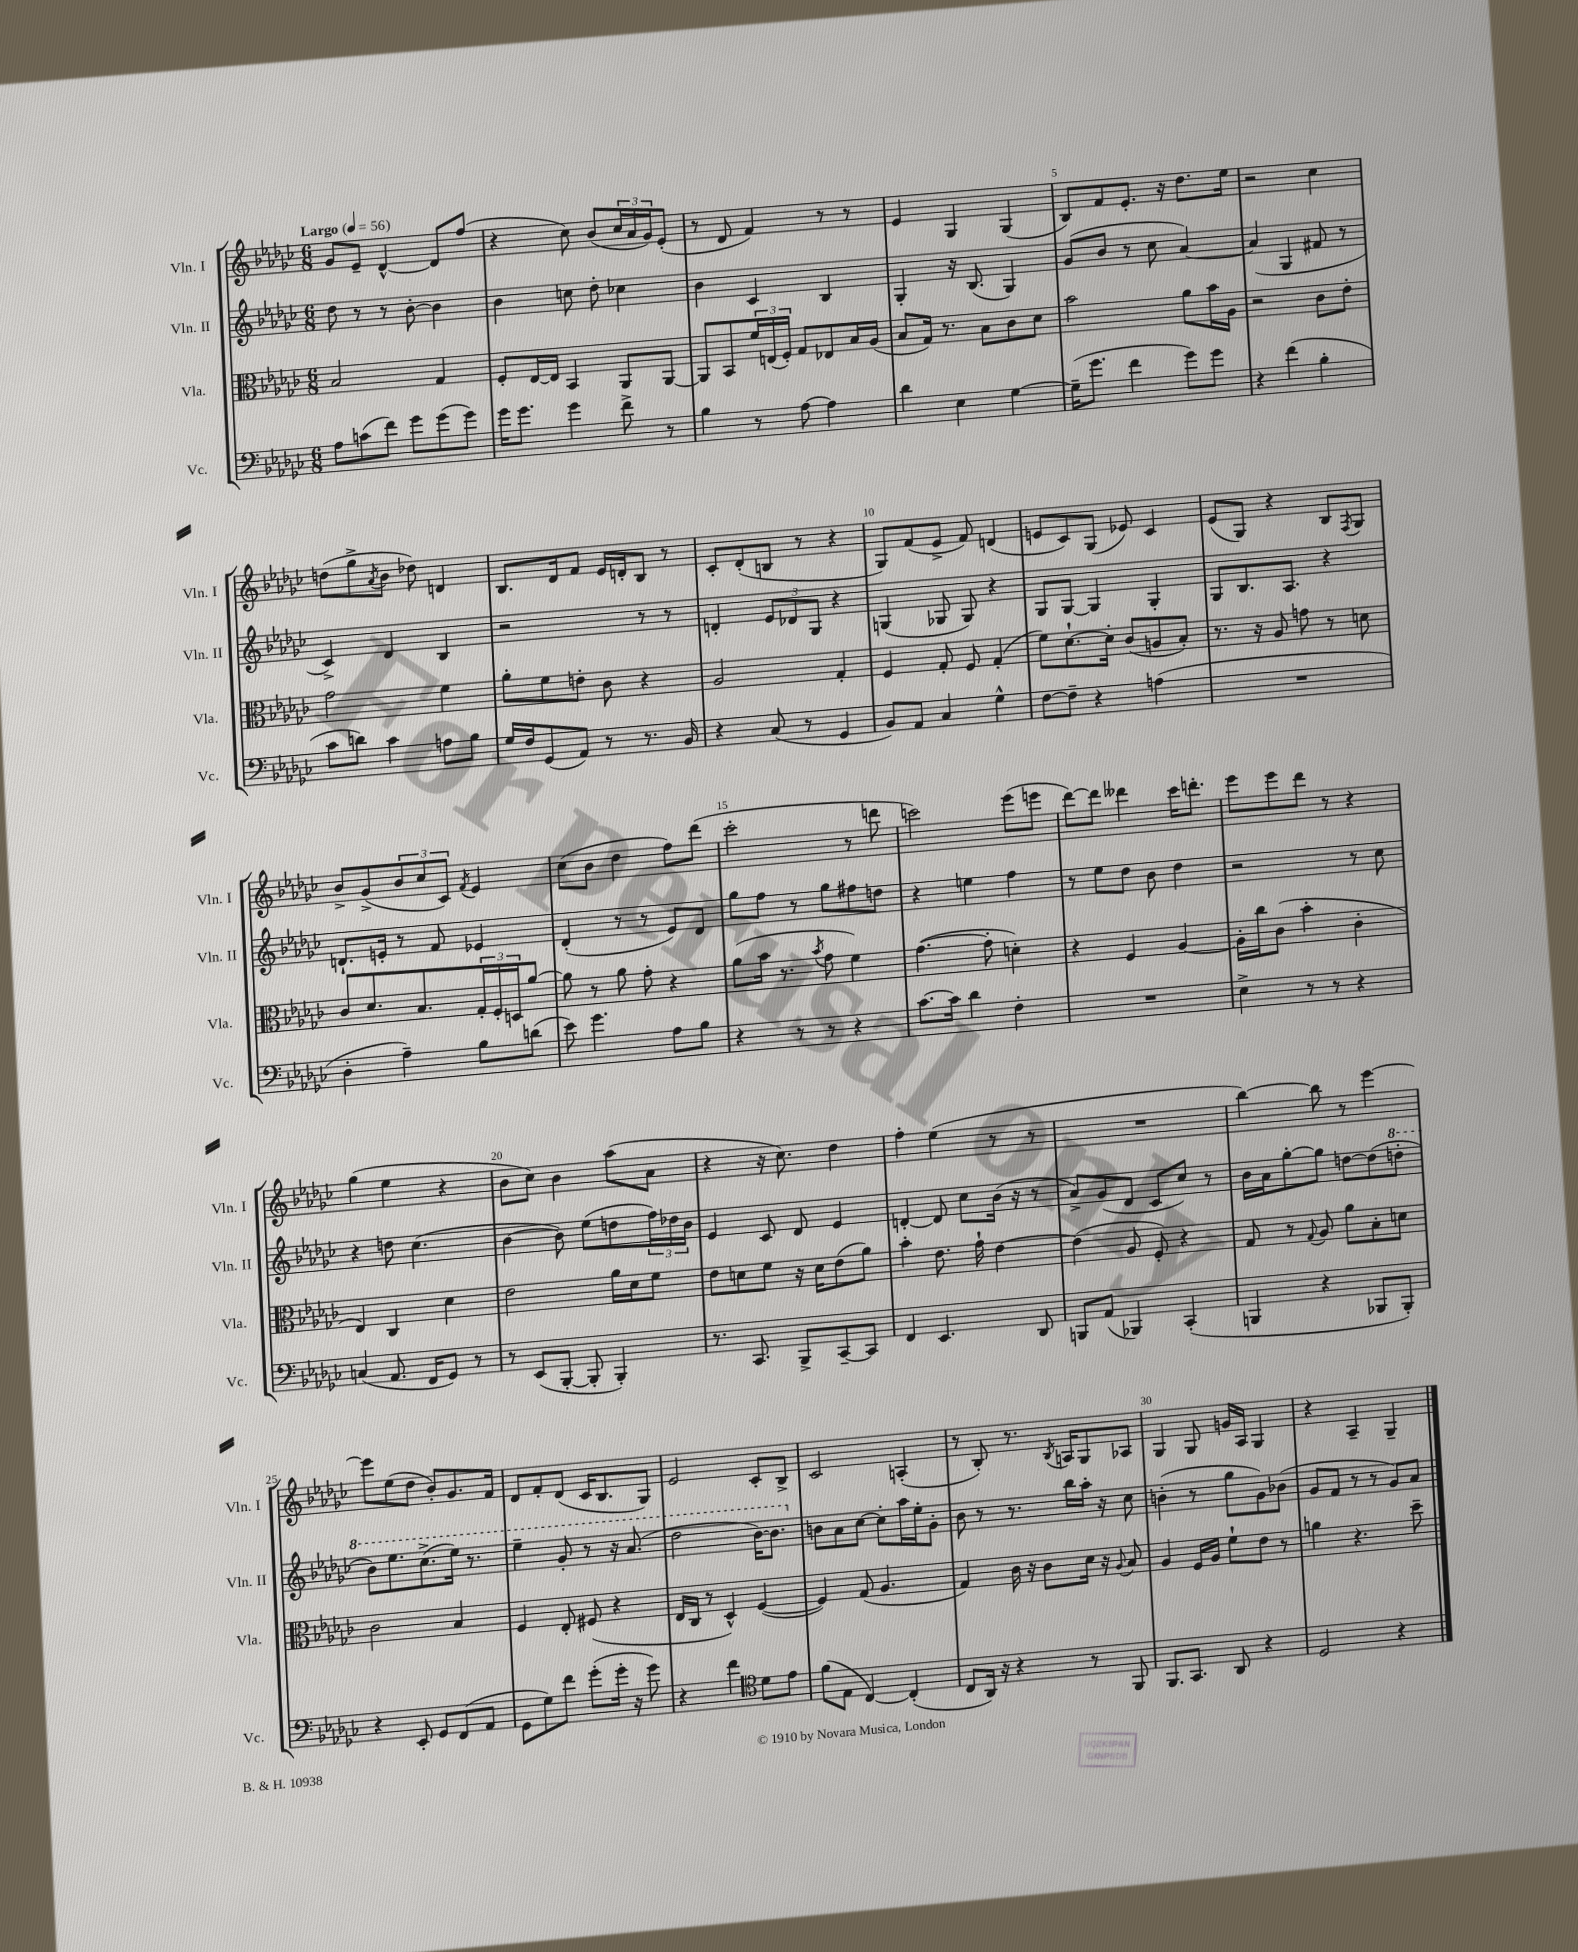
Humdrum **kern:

**kern	**kern	**kern	**kern
*part4	*part3	*part2	*part1
*staff4	*staff3	*staff2	*staff1
*I"Vc.	*I"Vla.	*I"Vln. II	*I"Vln. I
*I'Vc.	*I'Vla.	*I'Vln. II	*I'Vln. I
*clefF4	*clefC3	*clefG2	*clefG2
*k[b-e-a-d-g-c-]	*k[b-e-a-d-g-c-]	*k[b-e-a-d-g-c-]	*k[b-e-a-d-g-c-]
*M6/8	*M6/8	*M6/8	*M6/8
*MM56	*MM56	*MM56	*MM56
=1	=1	=1	=1
!	!	!	!LO:TX:a:B:t=Largo
8A-\L	2B-/	8dd-\	8g-/L
(8cn\	.	8r	8e-~/J
8f\J)	.	8r	[4d-^^/
8g-\L	.	[8b-'\	.
(8g-\	4G-/	4b-\]	8d-/L]
8g-\J)	.	.	(8ff/J
=2	=2	=2	=2
16g-\KL	8F'/L	4b-\	4r
8.g-\J	.	.	.
.	[16E-/L	.	.
.	16E-/JJ]	.	.
4g-\	4BB-/	8ccn\	8cc-\)
.	.	8dd-'\	(8b-/L
8f^\	8AA-/L	4cc-X\	24cc-/L
.	.	.	24a-/
.	.	.	24g-/J)
8r	[8AA-/J	.	(8e-'/J
=3	=3	=3	=3
4B-\	8AA-/L]	4b-\	8r
.	8BB-/	.	8d-/
8r	24f/L	4c-/	4f/)
.	(24En/	.	.
.	24F'/JJ)	.	.
[8A-\	8G-/L	.	.
4A-\]	8E-X/	4B-/	8r
.	16B-/L	.	8r
.	(16A-/JJ	.	.
=4	=4	=4	=4
4d-\	8B-/L	4G-'/	4e-/
.	16G-/Jk)	.	.
.	8.r	.	.
4E-\	.	16r	4G-/
.	.	(8.B-/	.
.	8B-\L	.	.
[4G-\	8c-\	4G-/)	(4G-/
.	8d-\J	.	.
=5	=5	=5	=5
(16G-~\KL]	2b-\	(8g-/L	8B-/L)
8.g-\J	.	.	.
.	.	8b-/J	8f/
4f\	.	8r	8.e-'/J
.	.	8cc-\	.
.	.	.	16r
8g-\L)	8a-\L	[4a-/)	8.dd-\L
8g-\J	16b-\L	.	.
.	16A-\JJ	.	16ee-\Jk
=6	=6	=6	=6
4r	2r	(4a-/]	2r
(4f\	.	4G-/	.
4B-'\	8c-\L	8f#X/	4cc-\
.	8e-'\J	8r	.
!!LO:LB:g=z
=7	=7	=7	=7
8c-\L	2g-\	4c-^/)	(8ddn\L
8dn\J)	.	.	8gg-^\
.	.	.	8qa-/
4c-\	.	4d-/	8b-\J
.	.	.	8dd-X\)
8An\L	4f\	4B-/	4dn/
8B-\J	.	.	.
=8	=8	=8	=8
16G-/LL	8a-'\L	2r	8.B-/L
16F/J	.	.	.
(8GG-/	8f\	.	.
.	.	.	16d-/k
8AA-/J)	8en'\J	.	8f/J
8r	8c-\	.	16e-/LL
.	.	.	16dn'/J
8.r	4r	8r	8B-/J
.	.	8r	8r
16BB-/	.	.	.
=9	=9	=9	=9
4r	2A-/	4dn'/	8c-'/L
.	.	.	(8d-'/
(8C-/	.	12e-/L	8Bn/J
.	.	12d-X/	.
8r	.	.	8r
.	.	12G-/J	.
4GG-/	4G-'/	4r	4r
=10	=10	=10	=10
8BB-/L)	4F/	(4Gn/	8G-/L)
8AA-/J	.	.	(8f/
4C-/	8G-'/	8G-X/	8e-^/J
.	8F/	8G-/)	8f/)
4G-^^\	(4G-'/	4r	(4dn/
=11	=11	=11	=11
[8F\L	8f\L)	8G-/L	8en/L
8F~\J]	[8.d-`\	[8G-/J	8c-/)
4r	.	4G-/]	(8G-/J
.	16d-'\Jk]	.	.
.	(8c-/L	.	8e-X/)
(4An\	8An/	4G-'/	4c-/
.	8B-'/J)	.	.
=12	=12	=12	=12
2.r	8.r	8G-/L	(8e-/L
.	.	8.B-/	8G-/J)
.	16r	.	.
.	8A-/	.	4r
.	.	8.A-/J	.
.	8gn\	.	.
.	8r	4r	8B-/L
.	.	.	8qF/
.	8dn\	.	8G-/J
!!LO:LB:g=z
=13	=13	=13	=13
4D-'\	8c-/L	8.dn`/L	8b-^/L
.	8.d-/	.	(8g-^/
.	.	16en'/Jk	.
4A-~\)	.	8r	12b-/
.	8.B-/	.	.
.	.	.	12cc-/
.	.	8f/	.
.	.	.	12c-/J)
.	.	.	8qf/
8B-\L	24G-'/L	4e-X/	4e-/
.	24F'/	.	.
.	24Dn/J	.	.
(8dn\J	[8a-/J	.	.
=14	=14	=14	=14
8e-\)	8a-\]	(4d-'/	(8cc-\L
4.g-\	8r	.	8b-\J
.	8a-\	8r	4dd-\
.	8g-'\	8r	.
8A-\L	4r	8e-/L)	8ff\L)
8B-\J	.	8d-/J	(8ddd-\J
=15	=15	=15	=15
4r	(8a-\L	8gg-\L	2ccc-'\
.	16b-\Jk	8ff\J	.
.	8.r	.	.
8r	.	8r	.
.	8qb-/	.	.
8r	8g-\	8gg-\L	.
4r	4f\)	8ff#X\	8r
.	.	8ddn\J	8dddn\
=16	=16	=16	=16
[8.c-\L	([4.g-\	4r	2cccn\)
16c-\Jk]	.	.	.
4d-\	.	4een\	.
.	8g-'\]	.	.
4F'\	4dn'\)	4ff\	(8eee-\L
.	.	.	8eeen\J
=17	=17	=17	=17
2.r	4r	8r	[8ddd-\L)
.	.	8ee-\L	8ddd-\J]
.	4F/	8dd-\J	4ddd--X\
.	.	8b-\	.
.	[4A-/	4dd-\	16ccc-\KL
.	.	.	8.dddn'\J
=18	=18	=18	=18
4E-^\	16A-'\LL]	2r	8eee-\L
.	16cc-\J	.	.
.	(8c-\J	.	8eee-\
8r	4b-'\	.	8ddd-\J
8r	.	.	8r
4r	4c-'\	8r	4r
.	.	8cc-\	.
!!LO:LB:g=z
=19	=19	=19	=19
(4Cn/	4E-/)	4r	(4gg-\
8.AA-/	4C-/	8ddn\	4ee-\
.	.	(4.cc-\	.
16FF/KL	.	.	.
8GG-/J)	4d-\	.	4r
8r	.	.	.
=20	=20	=20	=20
8r	2e-\	[4b-\	8b-\L
(8EE-/L	.	.	8cc-\J)
[8BBB-'/J	.	8b-\])	4b-\
8BBB-'/]	.	(8ee-\L	.
4BBB-'/)	16a-\LL	8ddn\	(8aa-\L
.	16d-\J	.	.
.	8f\J	24ff\L)	8a-\J
.	.	24dd-X\	.
.	.	24b-\JJ	.
=21	=21	=21	=21
8.r	8e-\L	4e-/	4r
.	8dn\	.	.
8.CC-/	.	.	.
.	8f\J	8c-/	16r
.	.	.	8.cc-\)
8BBB-^/L	16r	8d-/	.
.	16d\KL	.	.
[8CC-~/	(8e-\	4e-/	4dd-\
8CC-/J]	8a-\J)	.	.
=22	=22	=22	=22
4FF/	4b-'\	[4dn'/	4ff'\
4.EE-/	8.e-\	8d/]	(4ee-\
.	.	8cc-\L	.
.	16g-`\	.	.
.	[4e-\	(16b-\Jk	8r
.	.	16r	.
8DD-/	.	8r	8r
=23	=23	=23	=23
8BBBn/L	(4e-\]	8a-^/L)	2.r
(8AA-/J	.	(8g-/	.
4BBB-X/)	8A-/	8d-/J	.
.	8F'/)	8c-/L	.
(4CC-'/	4r	8cc-/J)	.
.	.	8r	.
=24	=24	=24	=24
4BBBn/	8G-/	16b-\LL	[4bb-\)
.	.	16a-\J	.
.	8r	[8gg-'\	.
.	8qqG-/	.	.
4r	8A-/	8gg-\J]	8bb-\]
.	8a-\L	[8ddn\L	8r
8BBB-X/L	8B-'\	(8dd\]	[4eee-\
*	*	*8va	*
8BBB-'/J)	8dn\J	8dddn'\J	.
!!LO:LB:g=z
=25	=25	=25	=25
4r	2c-\	8bb-\L)	8eee-\L]
.	.	8.eee-\	(8ee-\
8EE-'/	.	.	8dd-\J
.	.	(8.ccc-^\	.
8GG-/L	.	.	8b-'/L)
(8FF/	4B-/	16eee-\Jk)	8.g-/
.	.	8.r	.
8AA-/J	.	.	.
.	.	.	16f/Jk
=26	=26	=26	=26
8GG-\L	4F/	4eee-~\	8d-/L
8G-\)	.	.	8f'/
8f\J	8E-'/	8gg-'/	(8d-/J
(8g-'\L	(8F#X/	8r	16c-/KL
.	.	.	8.B-/
16g-'\Jk	4r	16r	.
16r	.	(8.aa-/	.
8g-\)	.	.	8G-/J)
=27	=27	=27	=27
4r	16E-/LL	2ddd-\	2e-/
.	16C-/JJ	.	.
.	8r	.	.
4f\	4D-^^/)	.	.
*clefC4	*	*	*
8d-\L	([4F/	[16bb-\KL)	8c-'/L
.	.	8.bb-\J]	.
8e-\J	.	.	8B-^/J
=28	=28	=28	=28
*	*	*X8va	*
(8f\L	4F/])	8bn\L	2c-/
8E-\J	.	8a-\	.
[4C-/)	(8G-/	[8cc-\J	.
.	4.A-/	8cc-'\L]	.
(4C-'/]	.	16aa-\L	(4An'/
.	.	16ee-'\J	.
.	.	8g-'\J	.
=29	=29	=29	=29
8C-/L	4G-/)	8b-\	8r
16AA-/Jk)	.	8r	8B-'/)
16r	.	.	.
4r	16c-\	8.r	8.r
.	16r	.	.
.	8c-\L	.	.
.	.	.	8qB-/
.	.	16bb-\LL	16An/KL
8r	16d-\Jk	16aa-'\JJ	8G-/
.	16r	16r	.
.	8qqA-/	.	.
8FF/	8B-/	8cc-\	8A-X/J
=30	=30	=30	=30
8.FF/L	4A-/	(4bn'\	4G-/
8.GG-/J	.	.	.
.	16F/LL	8r	8G-/
.	16A-/JJ	.	.
8AA-/	8f`\L	8gg-\L	16gn/LL
.	.	.	16A-/JJ
4r	8e-\J	8g-\)	4G-/
.	8r	(8b-X\J	.
=31	=31	=31	=31
2D-/	4an\	8g-/L	4r
.	.	8f/J	.
.	4.r	8r	4A-~/
.	.	8r	.
4r	.	8g-/L)	4G-~/
.	8dd-~\	8a-/J	.
==	==	==	==
*-	*-	*-	*-
